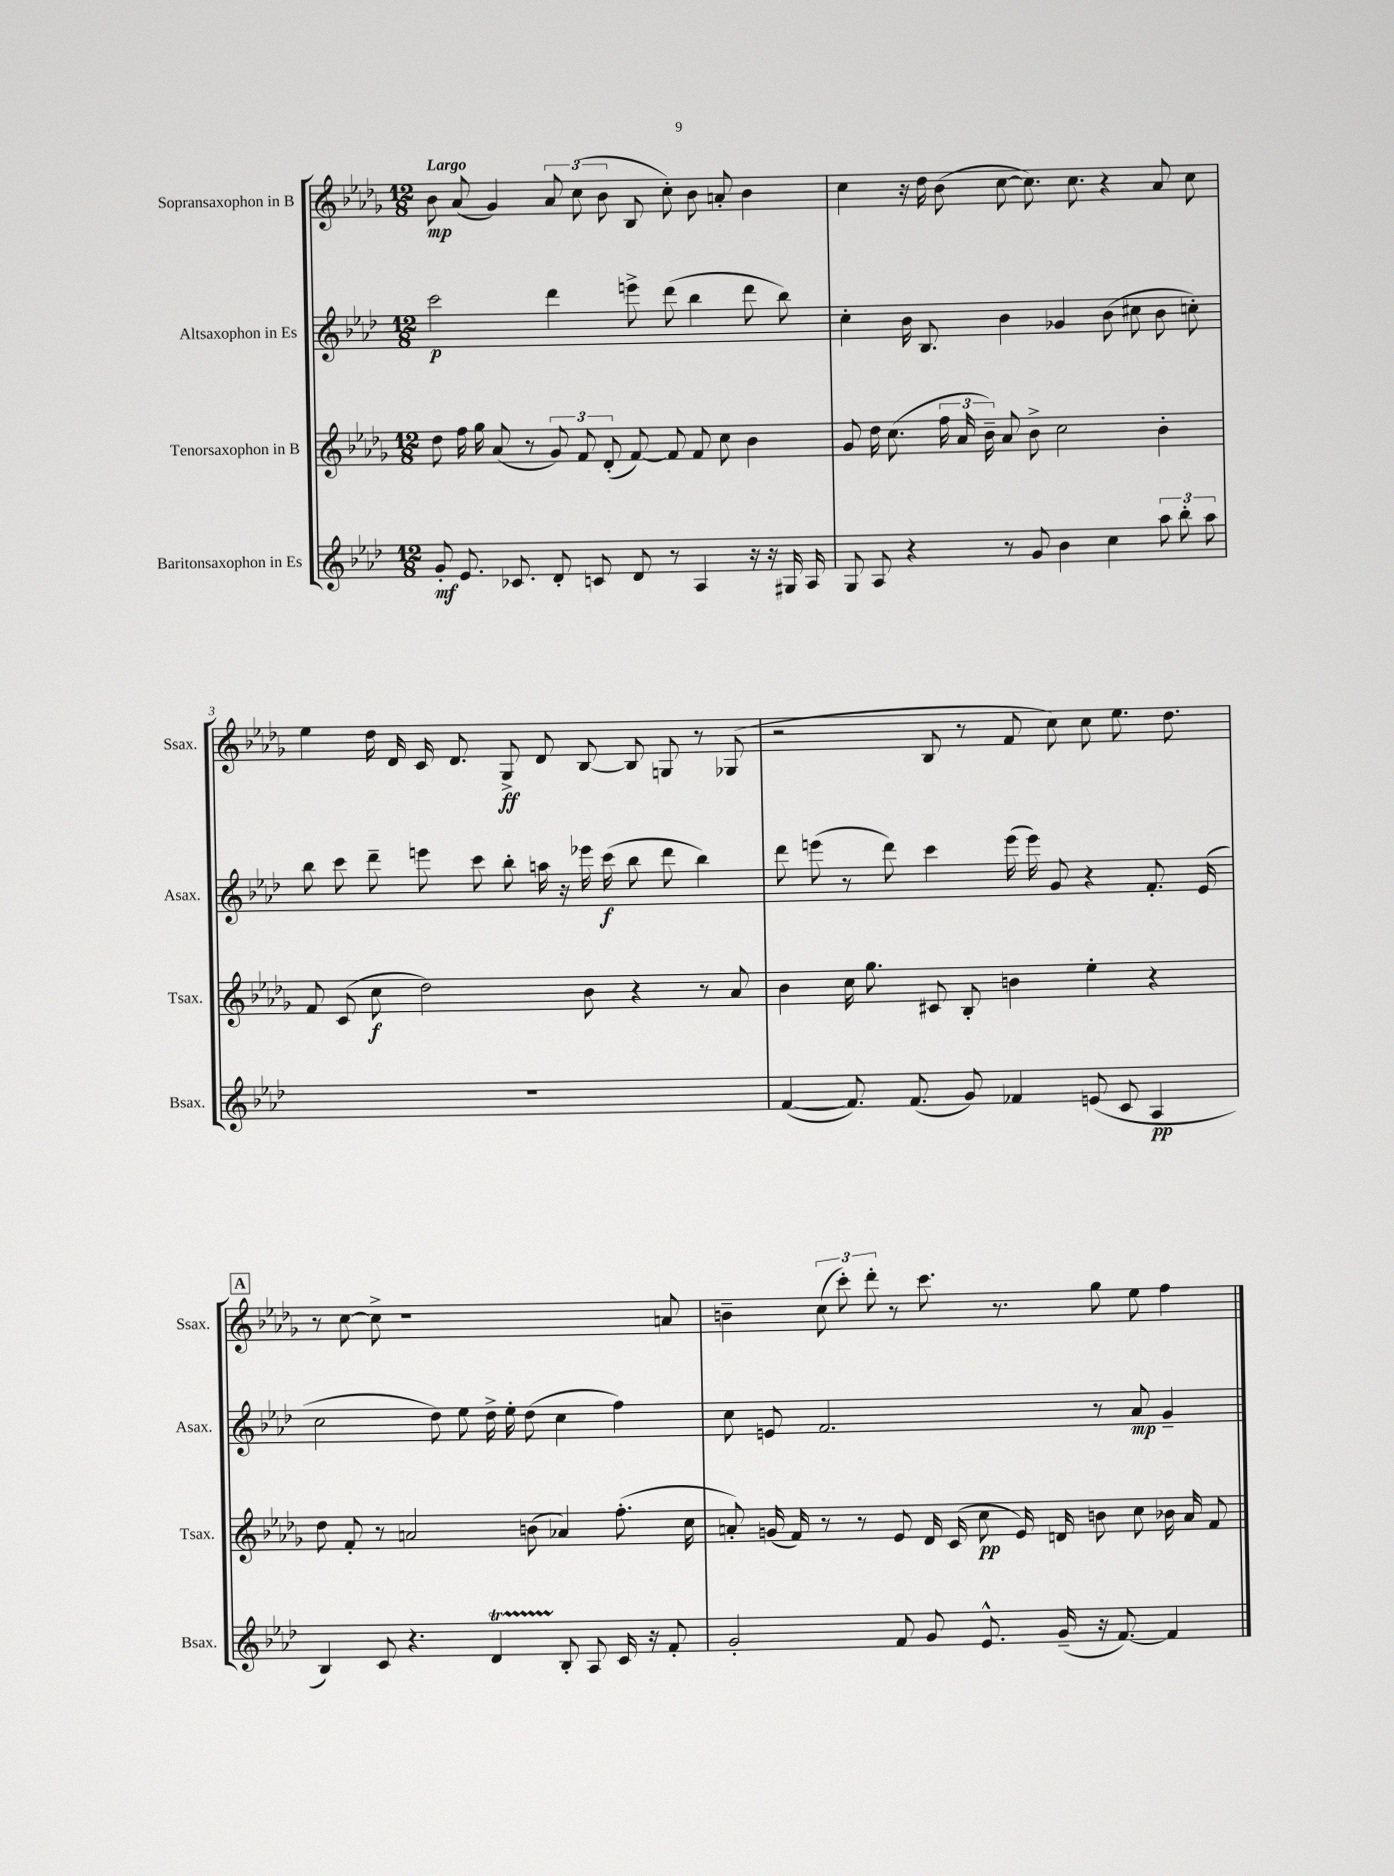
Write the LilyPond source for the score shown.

<<
\new StaffGroup <<
\new Staff = "s0" \with { instrumentName = "Sopransaxophon in B" shortInstrumentName = "Ssax." } {
    \clef treble \key des \major \numericTimeSignature \time 12/8 \tempo "Largo"
    \autoBeamOff bes'8\mp aes'8( ges'4) \tuplet 3/2 { aes'8 c''8( bes'8 } bes8 c''8-.) bes'8 a'8-. bes'4 |
    c''4 r16 des''16 bes'8( c''8~ c''8.) c''8. r4 aes'8 c''8 |
    ees''4 des''16 des'16 c'16 des'8. ges8->\ff des'8 bes8~ bes8 g8 r8 ges8( |
    r2 bes8 r8 f'8 c''8) c''8 ees''8. des''8. |
    \mark \markup { \box "A" } r8 c''8~ c''8-> r1 a'8 |
    b'4-- \tuplet 3/2 { c''8( c'''8-.) des'''8-. } r8 c'''8. r8. ges''8 ees''8 f''4 \bar "|." |
}
\new Staff = "s1" \with { instrumentName = "Altsaxophon in Es" shortInstrumentName = "Asax." } {
    \clef treble \key aes \major \numericTimeSignature \time 12/8
    \autoBeamOff c'''2\p des'''4 e'''8-> des'''8( bes''4 des'''8 bes''8) |
    c''4-. bes'16 bes8. bes'4 ges'4 bes'8( cis''8 bes'8 c''8-.) |
    bes''8 c'''8 des'''8-- e'''8 c'''8 bes''8-. a''16 r16 ees'''16 c'''16\f( bes''8 des'''8 bes''4) |
    des'''8 e'''8( r8 des'''8) c'''4 e'''16( e'''16) g'8 r4 f'8.-. ees'16( |
    \mark \markup { \box "A" } c''2 des''8) ees''8 des''16-> ees''16-. des''8( c''4 f''4) |
    c''8 e'8 f'2. r8 aes'8\mp g'4-- \bar "|." |
}
\new Staff = "s2" \with { instrumentName = "Tenorsaxophon in B" shortInstrumentName = "Tsax." } {
    \clef treble \key des \major \numericTimeSignature \time 12/8
    \autoBeamOff des''8 f''16 ges''16 aes'8( r8 \tuplet 3/2 { ges'8) f'8 des'8-.( } f'8~) f'8 f'8 c''8 bes'4 |
    ges'8 des''16 c''8.( \tuplet 3/2 { f''16 aes'16 bes'16--) } aes'8 bes'8-> c''2 bes'4-. |
    f'8 c'8( c''8\f des''2) bes'8 r4 r8 aes'8 |
    bes'4 c''16 ges''8. cis'8 bes8-. b'4 ees''4-. r4 |
    \mark \markup { \box "A" } des''8 f'8-. r8 a'2 b'8( aes'4) f''8.-.( c''16 |
    a'8-.) g'16( f'16) r8 r8 ees'8 des'16 c'16( c''8\pp ees'16) d'16 b'8 c''8 bes'16 a'16 f'8 \bar "|." |
}
\new Staff = "s3" \with { instrumentName = "Baritonsaxophon in Es" shortInstrumentName = "Bsax." } {
    \clef treble \key aes \major \numericTimeSignature \time 12/8
    \autoBeamOff g'8-.\mf ees'8. ces'8. des'8-. c'8 des'8 r8 aes4 r16 r16 gis16 aes16 |
    g8 aes8 r4 r8 g'8 bes'4 c''4 \tuplet 3/2 { aes''8 bes''8-. aes''8 } |
    R1. |
    f'4~( f'8.) f'8.( g'8) fes'4 e'8( c'8 aes4\pp |
    \mark \markup { \box "A" } bes4) c'8 r4. des'4\startTrillSpan bes8-.\stopTrillSpan aes8 c'16 r16 f'8-. |
    g'2-. f'8 g'8 ees'8.-^ g'16--( r16 f'8.~) f'4 \bar "|." |
}
>>
>>
